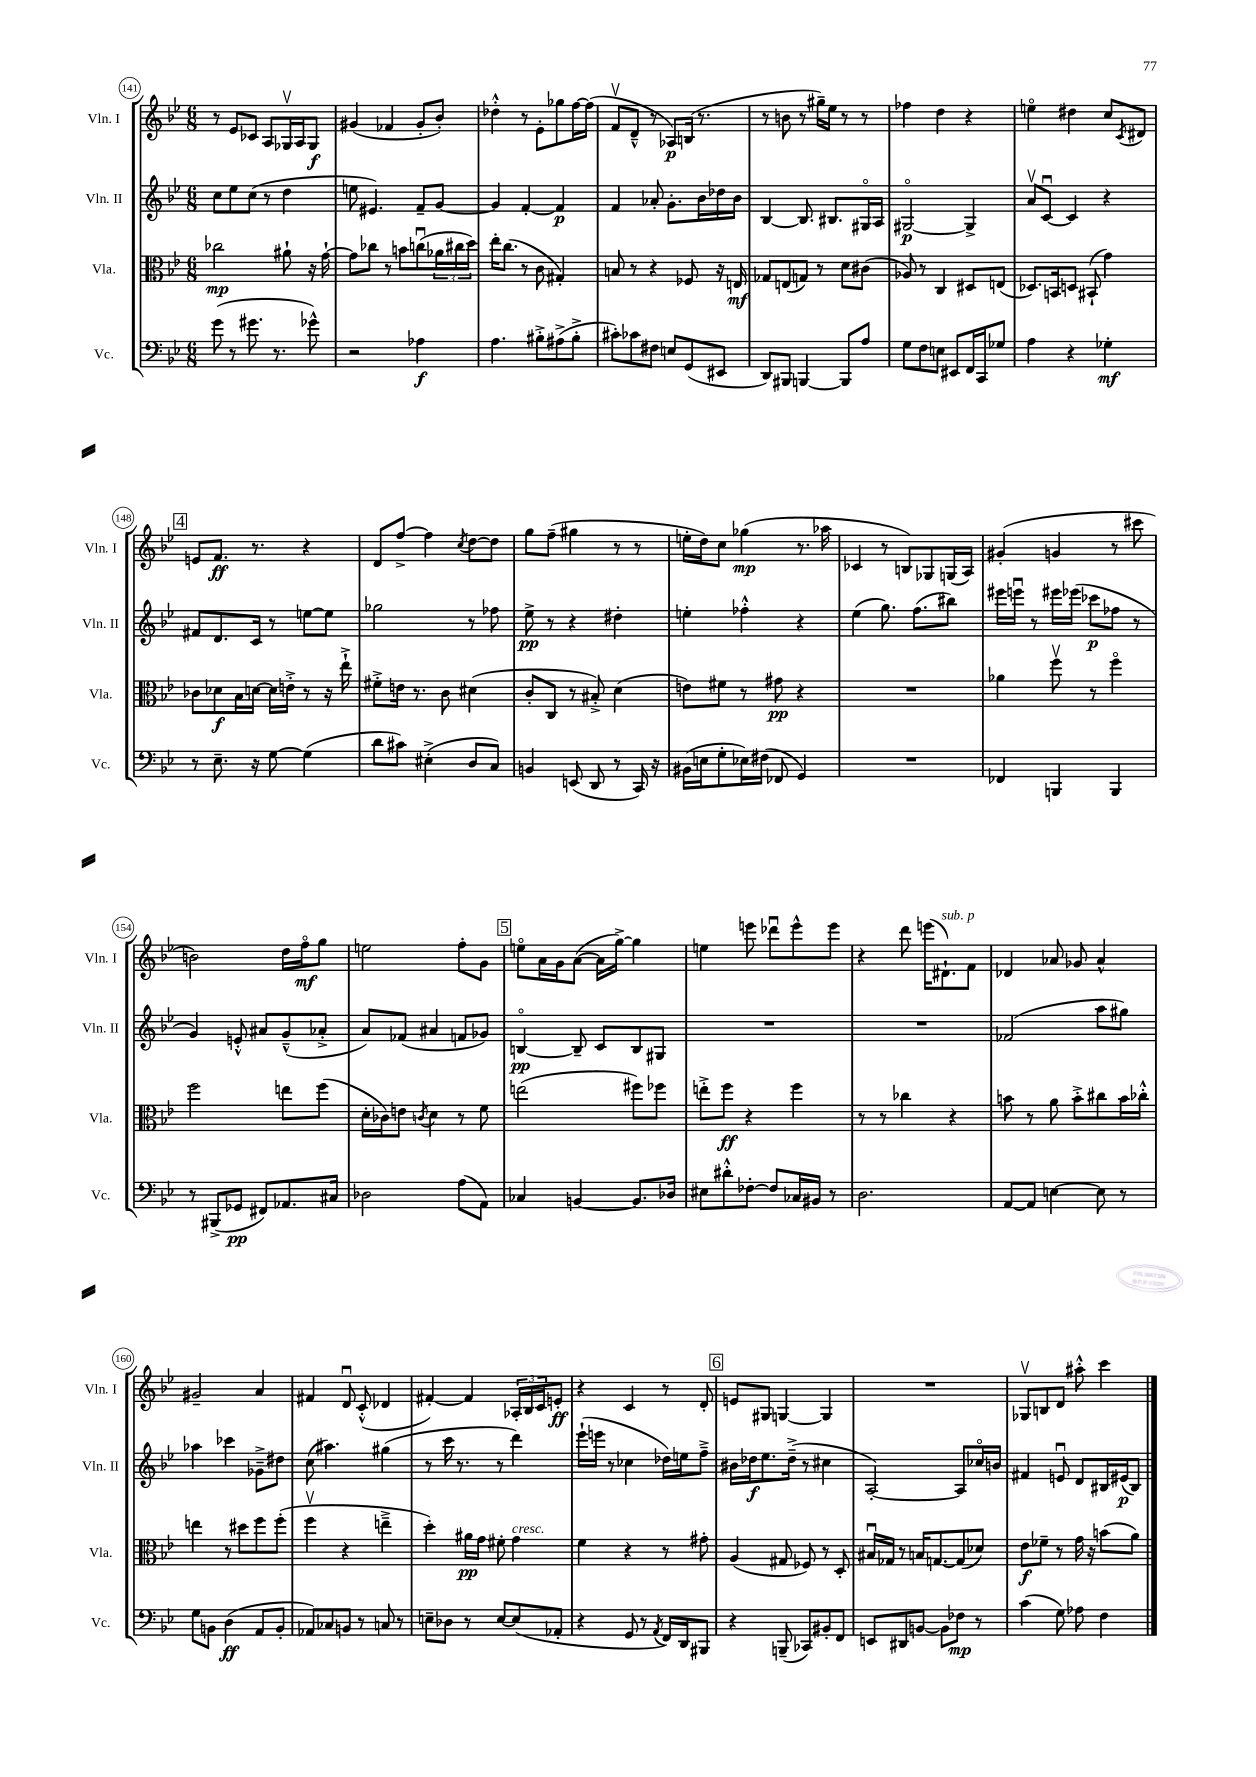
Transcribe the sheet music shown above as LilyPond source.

<<
\new StaffGroup <<
\new Staff = "s0" \with { instrumentName = "Vln. I" shortInstrumentName = "Vln. I" } {
    \clef treble \key bes \major \numericTimeSignature \time 6/8
    r8 ees'8 ces'8 a8 ges16\upbow a16 ges8\f |
    gis'4( fes'4 gis'8-. bes'8-.) |
    des''4-.-^ r8 ees'8-. ges''8 f''16~ f''16( |
    f'8\upbow d'8---^ r8 aes8\p) b16( r8. |
    r8 b'8 r8 gis''16--) ees''16 r8 r8 |
    fes''4 d''4 r4 |
    e''4\flageolet dis''4 c''8 \acciaccatura { c'8 } dis'8 |
    \mark \markup { \box "4" } e'8 f'8.\ff r8. r4 |
    d'8 f''8~-> f''4 \acciaccatura { c''8 } d''8~ d''8 |
    g''8 f''8--( gis''4 r8 r8 |
    e''16-. d''16) c''8 ges''4\mp( r8. aes''16 |
    ces'4 r8 b8) ges8 g16( a16) |
    gis'4-.( g'4 r8 cis'''8 |
    b'2) d''16 f''16\flageolet\mf g''8 |
    e''2 f''8-. g'8 |
    \mark \markup { \box "5" } e''8\flageolet a'16 g'16 a'8~( a'16 g''16~->) g''4 |
    e''4 e'''8 des'''8\downbow e'''8-^ e'''8 |
    r4 d'''8 e'''16( dis'8.-!^\markup { \italic "sub. p" }) f'8 |
    des'4 aes'8 ges'8 aes'4-^ |
    gis'2-- a'4 |
    fis'4 d'8\downbow c'8-.-^( des'4 |
    fis'4~-.) fis'4 \tuplet 3/2 { aes16-. bes16 c'16 } e'8-.\ff |
    r4 c'4 r8 d'8-. |
    \mark \markup { \box "6" } e'8 gis8 g4~ g4 |
    R2. |
    ges8\upbow b8 d'8 ais''8-.-^ c'''4 \bar "|." |
}
\new Staff = "s1" \with { instrumentName = "Vln. II" shortInstrumentName = "Vln. II" } {
    \clef treble \key bes \major \numericTimeSignature \time 6/8
    c''8 ees''8 c''8( r8 d''4 |
    e''8 eis'4.) f'8-- g'8~ |
    g'4 f'4~-. f'4\p |
    f'4 aes'8-. g'8.-. bes'16 des''16 bes'16 |
    bes4~ bes8. bis8. gis16\flageolet a16 |
    gis2~\flageolet\p gis4-> |
    a'8\upbow c'8~\downbow c'4 r4 |
    \mark \markup { \box "4" } fis'8 d'8. c'16 r8 e''8~ e''8 |
    ges''2 r8 fes''8 |
    ees''8->\pp r8 r4 dis''4-. |
    e''4-. fes''4-.-^ r4 |
    ees''4( g''8.) f''8.( bis''8) |
    eis'''16 e'''16\downbow r8 eis'''16 ees'''16( ces'''8\p fes''8 r8 |
    g'4) e'8-.-^ ais'8 g'8---^( aes'8-.-> |
    a'8) fes'8( ais'4 f'8 ges'8) |
    \mark \markup { \box "5" } b4~\flageolet\pp b8-- c'8 b8 gis8 |
    R2. |
    R2. |
    fes'2( a''8 gis''8) |
    aes''4 ces'''4 ges'8---> dis''8 |
    c''8( ais''4.) gis''4( |
    r8 c'''16 r8. r8 d'''4) |
    ees'''16-!( e'''16 r8 ces''4 des''16) e''16 f''8---> |
    \mark \markup { \box "6" } bis'16 des''16\f ees''8. des''16--->( r8 cis''4 |
    a2~-.) a8 ces''16\flageolet b'16 |
    fis'4 e'8\downbow d'8 bis16 eis'16\p( bis8) \bar "|." |
}
\new Staff = "s2" \with { instrumentName = "Vla." shortInstrumentName = "Vla." } {
    \clef alto \key bes \major \numericTimeSignature \time 6/8
    ces''2\mp ais'8-! r16 g'16~-! |
    g'8 ces''8 r8 b'8 c''8\downbow( \tuplet 3/2 { aes'16 cis''16 d''16) } |
    ees''16-. c''8.( r8 c'8 gis4-.) |
    b8 r8 r4 fes8 r16 e16\mf |
    ges8 e8( g8) r8 d'8 cis'8( |
    aes8) r8 c4 dis8 e8( |
    des8.) b,16 d8 bis,8-!( g'4) |
    \mark \markup { \box "4" } ces'8 des'8\f bes16 d'16~ d'16 e'16-.-> r8 r16 ees''16-!-> |
    fis'8-.-> e'16 r8. c'8 dis'4( |
    c'8-. c8 r8 bis8-.->) d'4( |
    e'8) fis'8 r8 gis'8\pp r4 |
    R2. |
    aes'4 f''8\upbow r8 f''4\flageolet |
    f''2 e''8 f''8( |
    d'16-. ces'16) e'8 \acciaccatura { c'8 } d'4 r8 f'8 |
    \mark \markup { \box "5" } e''2( fis''8) fes''8 |
    e''8-.-> f''8\ff r4 f''4 |
    r8 r8 ces''4 r4 |
    b'8 r8 a'8 b'8-.-> cis''8 b'16 ces''16-.-^ |
    e''4 r8 dis''8 f''8 f''8-.( |
    f''4\upbow r4 e''4---> |
    d''4-.) ais'16\pp g'16 fis'8-. g'4^\markup { \italic "cresc." } |
    f'4 r4 r8 gis'8-. |
    \mark \markup { \box "6" } a4( gis8 fes8) r8 d8-. |
    bis16\downbow ges16 r8 b16 g8.~ g8( des'8) |
    ees'8\f fes'8-- r8 g'16 r16 b'8( a'8) \bar "|." |
}
\new Staff = "s3" \with { instrumentName = "Vc." shortInstrumentName = "Vc." } {
    \clef bass \key bes \major \numericTimeSignature \time 6/8
    g'8( r8 gis'8. r8. ges'8-^) |
    r2 aes4\f |
    a4. bis8-.-> ais8->( bis8-.-> |
    cis'8-.) ces'8 fis8 e8 g,8( eis,8 |
    d,8) bis,,8 b,,4~ b,,8 a8 |
    g8 f8 e8 eis,8 f,16 c,16 ges8 |
    a4 r4 ges4-.\mf |
    \mark \markup { \box "4" } r8 ees8.-- r16 g8~ g4( |
    d'8 cis'8) eis4-.->( d8 c8) |
    b,4 e,8( d,8 r8 c,16) r16 |
    bis,16( e16 g8-. ees16) fis16( fes,8 g,4) |
    R2. |
    fes,4 b,,4 b,,4 |
    r8 bis,,8->( ges,8\pp fis,8) aes,8. cis16 |
    des2 a8( a,8) |
    \mark \markup { \box "5" } ces4 b,4~ b,8. des16 |
    eis8 dis'8-.-^ fes8~-. fes8 ces16 bis,16 r8 |
    d2. |
    a,8~ a,8 e4~ e8 r8 |
    g8 b,8 d4\ff( a,8 b,8-. |
    aes,8) ces8 b,8 r8 c8 r8 |
    e8-- des8 r8 e8~ e8( aes,8-. |
    r4 g,8 r8 \acciaccatura { a,8 } f,16) d,16 bis,,8 |
    \mark \markup { \box "6" } r4 b,,8--( ces,8) bis,8-. f,8 |
    e,8 dis,8 b,8~ b,8 fes8\mp r8 |
    c'4( g8) aes8 f4 \bar "|." |
}
>>
>>
\layout { \context { \Score currentBarNumber = #141 \override BarNumber.stencil = #(make-stencil-circler 0.1 0.3 ly:text-interface::print) } }
